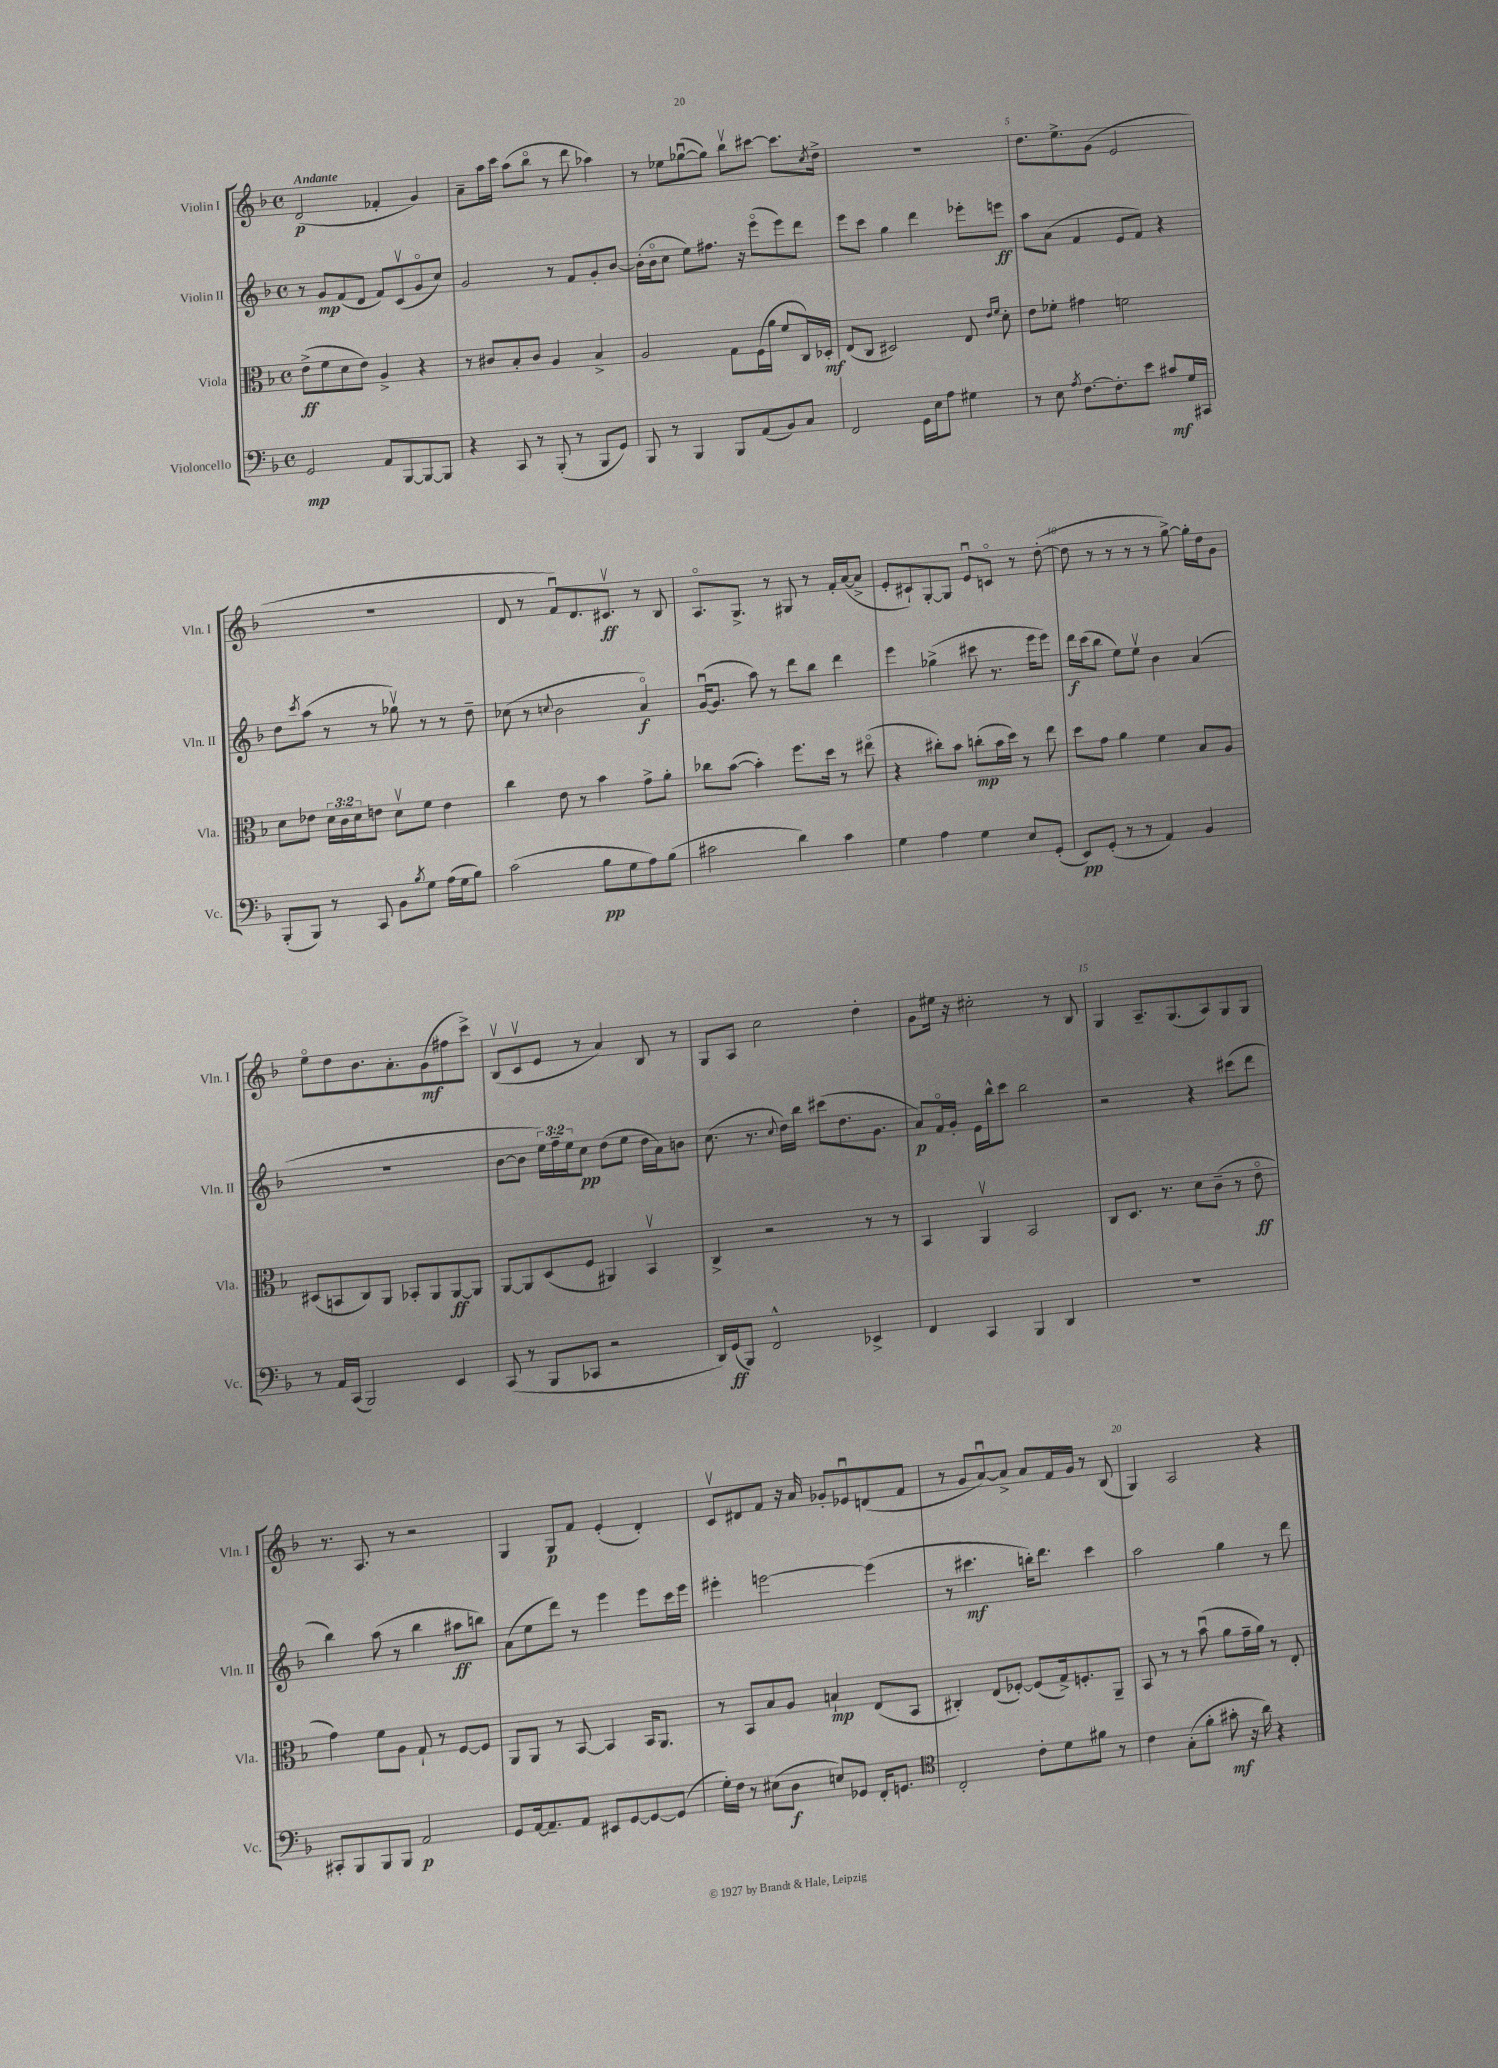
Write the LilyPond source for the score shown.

<<
\new StaffGroup <<
\new Staff = "s0" \with { instrumentName = "Violin I" shortInstrumentName = "Vln. I" } {
    \clef treble \key f \major \defaultTimeSignature \time 4/4 \tempo "Andante"
    d'2\p( fes'4-. g'4) |
    a'8-- a''16 c'''16 a''8( bes''8\flageolet r8 d'''8 aes''4) |
    r8 ees''8 ges''8~\downbow( ges''8) bes''8\upbow cis'''8~ cis'''8. \acciaccatura { c''8 } d''16-> |
    R1 |
    d''8. e''8.-> g'8( e'2 |
    R1 |
    d'8 r8 f'8\downbow) d'8. cis'8.\upbow\ff r8 bes8 |
    a8.\flageolet g8.-> r8 gis8 r8 f'16-. a'16~( a'8-> |
    e'8-. cis'8-!) g8~-. g8 e'8\downbow c'8\flageolet r8 d''8~-.( |
    d''8 r8 r8 r8 r8 g''8~->) g''16-. d''16 g'8 |
    e''8\flageolet d''8 bes'8. a'8.-. g'8\mf( fis''8 c'''8->) |
    bes8\upbow( c'8\upbow e'8 r8 a'4) bes8 r8 |
    g8 a8 c''2 d''4-. |
    g'8 eis''16 r16 cis''2-. r8 bes8 |
    g4 a8.-- g8.( a8) g8 g8 |
    r8. a8. r8 r2 |
    g4 g8\p f'8 e'4-.( d'4-.) |
    c'8\upbow dis'8 f'8 r16 a'16 ges'8-. ees'8\downbow d'8( f'8 |
    r8 g'8 a'8~\downbow) a'8-> a'8 f'16 g'16 r8 bes8( |
    g4) a2 r4 \bar "|." |
}
\new Staff = "s1" \with { instrumentName = "Violin II" shortInstrumentName = "Vln. II" } {
    \clef treble \key f \major \defaultTimeSignature \time 4/4 \override Staff.TupletNumber.text = #tuplet-number::calc-fraction-text
    r8 g'8\mp f'8( d'8 f'8) c'8\upbow( g'8\flageolet c''8) |
    g'2 r8 f'8 g'8-. bes'8~ |
    bes'16-.( bes'16\flageolet c''8 e''8) fis''8. r16 e'''8\flageolet( e'''8) d'''8 |
    e'''8 c'''8 g''4 d'''4 ees'''8-. e'''8\ff |
    a''8 a'8( f'4 e'8 f'8) r4 |
    d''8 \acciaccatura { c'''8 } a''8( r8 r8 ges''8\upbow) r8 r8 d''8-- |
    ces''8( r8 \appoggiatura { c''8 } bes'2 a'4\flageolet\f) |
    g'16~\downbow( g'8. a''8) r8 d'''8 bes''8 d'''4 |
    e'''4 ges''4->( cis'''8 r8. e'''16 e'''8) |
    d'''16\f c'''16( bes''8 e''8) e''8\upbow bes'4 a'4( |
    R1 |
    bes'8~ bes'8 \tuplet 3/2 { e''16) f''16-- e''16 } c''8\pp d''8( e''8 d''16 a'16) b'8 |
    c''8.( r8. \appoggiatura { c''8 } d''16) bes''16 cis'''8( d''8. g'8. |
    a'8\p) f'16\flageolet g'16-. e'16 bes''16-^ c'''8 bes''2 |
    r2 r4 cis'''8( d'''8 |
    bes''4) a''8( r8 bes''4 ais''8\ff b''8) |
    a'8( e''8 d'''8) r8 e'''4 e'''8 c'''16 e'''16 |
    eis'''4-. e'''2~ e'''4( |
    r8 cis'''4.\mf b''16-.) d'''8. cis'''4 |
    a''2 g''4 r8 d'''8 \bar "|." |
}
\new Staff = "s2" \with { instrumentName = "Viola" shortInstrumentName = "Vla." } {
    \clef alto \key f \major \defaultTimeSignature \time 4/4 \override Staff.TupletNumber.text = #tuplet-number::calc-fraction-text
    e'8->\ff( f'8 d'8 e'8) a4-> r4 |
    r8 cis'8 bes8-. cis'8 a4 bes4-> |
    a2 g8 f16( a'16 f'8 c16) des16-.\mf |
    e8( c8 dis2) e8 \grace { e'16 f'16 } d'8-. |
    e'8 fes'8-. gis'4 f'2 |
    d'8 ees'8 \tuplet 3/2 { d'16 c'16 d'16 } e'8 d'8\upbow f'8 e'4 |
    c''4 e'8 r8 bes'4 g'8-> a'8-. |
    ces''8 bes'8~( bes'4-.) f''8. d''16 r8 eis''8\flageolet( |
    r4 cis''8-.) bes'8 c''8-.\mp( bes'16 d''16) r8 e''8 |
    d''8 g'8 a'4 f'4 bes8 a8 |
    dis8( b,8 c8) a,8 bes,8-. a,8 a,8~\ff a,8 |
    a,8~ a,8 d8( f8 ais,4) bes,4\upbow |
    c4-> r2 r8 r8 |
    bes,4 a,4\upbow bes,2 |
    c8 d8. r8. d'8 c'8--( r8 e'8\flageolet\ff |
    g'4) f'8 a8 g8-! r8 f8~ f8 |
    a,8 a,8 r8 bes,8~ bes,4 bes,16 a,8. |
    r8 bes,8 bes8 a8 b4-!\mp e8( bes,8 |
    cis4-.) e8( fes8~-.) fes8( g16->) f8.-. a,8-- |
    bes,8 r8 r8 bes'8\downbow( a'8 g'16-- a'16) r8 e8-. \bar "|." |
}
\new Staff = "s3" \with { instrumentName = "Violoncello" shortInstrumentName = "Vc." } {
    \clef bass \key f \major \defaultTimeSignature \time 4/4
    g,2\mp a,8 bes,,8~ bes,,8~ bes,,8 |
    r4 c,8 r8 bes,,8-.( r8 bes,,8 g,8) |
    bes,,8 r8 bes,,4 bes,,8 a,8( bes,8) c8 |
    f,2 g,16 e16 a8 gis4 |
    r8 e8 \acciaccatura { a8 } f8.~ f8.-. e'8 cis'8\mf g16 cis,16 |
    bes,,8-.( bes,,8) r8 c,8 bes,8 \acciaccatura { bes8 } g8 a16( g16 bes8) |
    c'2( bes8\pp g8 a8) bes8( |
    cis'2 d'4) cis'4 |
    g4 a4 g4 e8 g,8-.( |
    e,8\pp) g,8-.( r8 r8 a,4) bes,4 |
    r8 a,16 c,16( bes,,2) e,4 |
    c,8( r8 bes,,8 ces,8 r2 |
    d,16) g,16\ff( bes,,8) f,2-^ ees,4-> |
    f,4 c,4 bes,,4 d,4 |
    R1 |
    cis,8-. bes,,8 bes,,8 bes,,8 a,2\p |
    g,8 a,16~ a,8.-- a,8 eis,8 g,8~ g,8~ g,8( |
    g16-.) f16 r8 eis8( d8\f e8) ges,8 f,16-. g,8. |
    \clef tenor c2-. c'8-. d'8 fis'8 r8 |
    c'4 g8-.( f'8-. gis'8-.\mf r16 a'16) r4 \bar "|." |
}
>>
>>
\layout { \context { \Score \override BarNumber.break-visibility = ##(#f #t #t) barNumberVisibility = #(every-nth-bar-number-visible 5) } }
